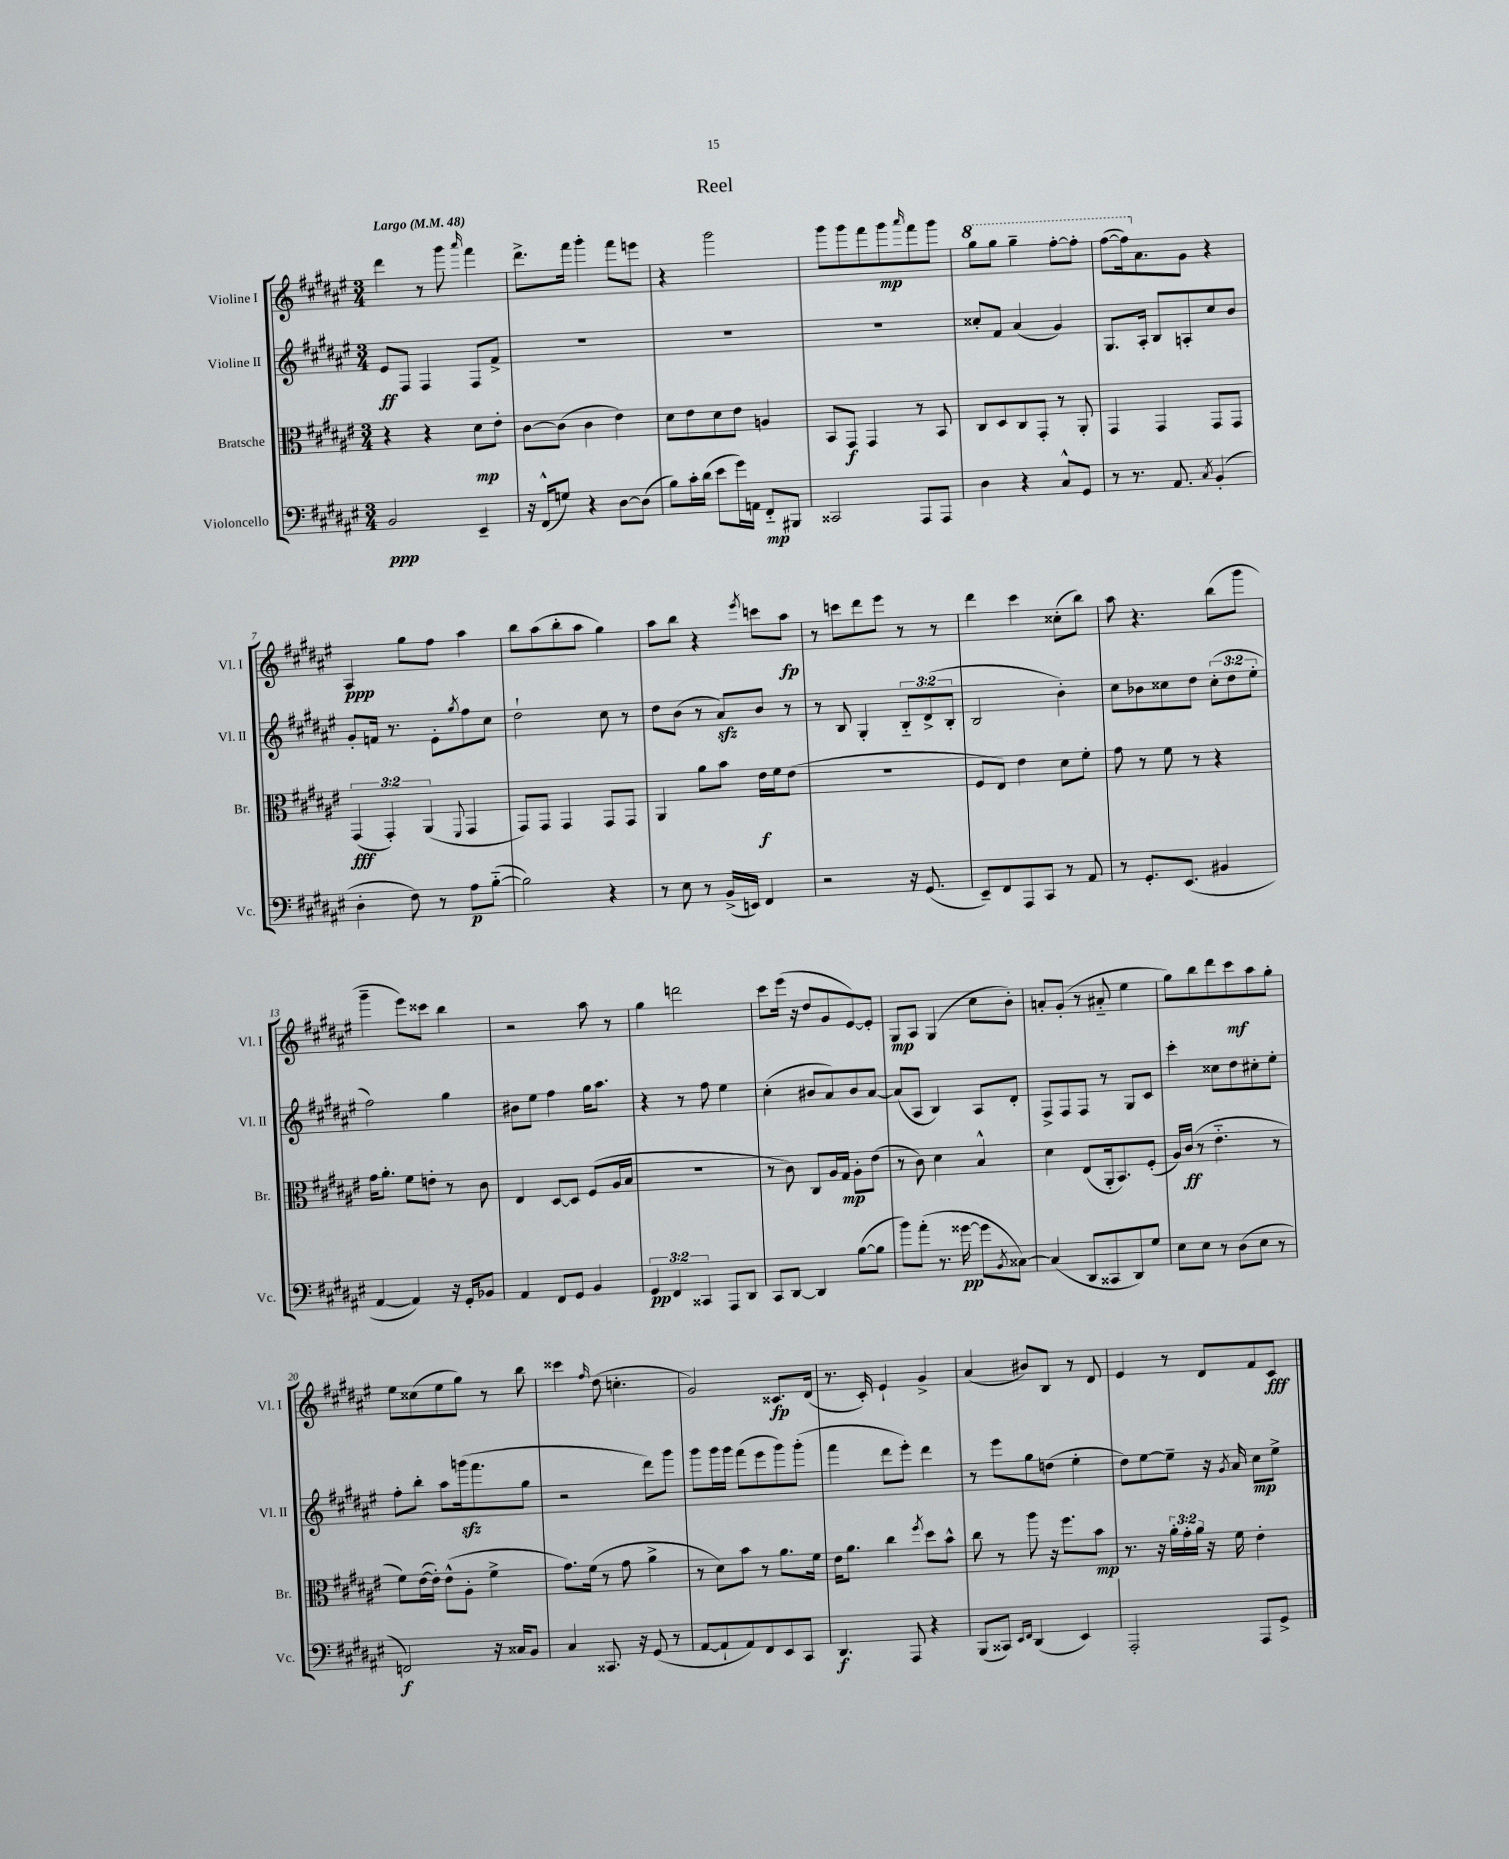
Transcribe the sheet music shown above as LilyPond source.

\header { title = "Reel" }
<<
\new StaffGroup <<
\new Staff = "s0" \with { instrumentName = "Violine I" shortInstrumentName = "Vl. I" } {
    \clef treble \key fis \major \numericTimeSignature \time 3/4 \tempo "Largo" 4 = 48
    dis'''4 r8 gis'''8 \grace { ais'''16 } fis'''4 |
    dis'''8.-> fis'''16 gis'''4-. fis'''8 e'''8 |
    r4 gis'''2 |
    gis'''8 gis'''8 fis'''8 gis'''8\mp \grace { ais'''16 } fis'''8 gis'''8 |
    \ottava #1 gis'''8 gis'''8 gis'''4-- fis'''8~-. fis'''8-. |
    fis'''8~( fis'''16) \ottava #0 ais'8. gis'8 r4 |
    ais4\ppp gis''8 fis''8 ais''4 |
    b''8 ais''8( b''8-. ais''8 gis''4) |
    ais''8 b''8 r4 \acciaccatura { eis'''8 } c'''8 ais''8\fp |
    r8 c'''8 dis'''8 eis'''8 r8 r8 |
    dis'''4 cis'''4 cisis''8-.( b''8) |
    ais''8 r4. b''8( gis'''8 |
    gis'''4-- eis'''8) cisis'''8 b''4 |
    r2 ais''8 r8 |
    gis''4 d'''2 |
    cis'''8 eis'''16( r16 dis''8 gis'8 eis'8~) eis'8-. |
    gis8\mp ais8 gis4( cis''8 b'8-.) |
    a'8-. gis'8-.( r8 ais'8-_ eis''4 |
    gis''8) b''8 dis'''8 cis'''8\mf ais''8 gis''8-. |
    eis''8 cisis''8( eis''8 gis''8) r8 b''8 |
    cisis'''4 \grace { fis''16 } dis''8( c''4.-. |
    gis'2) cisis'8.\fp dis'16( |
    r8. cis'16-.) eis'4-! gis'4-> |
    ais'4( bis'8) b8 r8 dis'8 |
    eis'4 r8 dis'8 fis'8 cis'8\fff \bar "|." |
}
\new Staff = "s1" \with { instrumentName = "Violine II" shortInstrumentName = "Vl. II" } {
    \clef treble \key fis \major \numericTimeSignature \time 3/4 \override Staff.TupletNumber.text = #tuplet-number::calc-fraction-text
    eis'8\ff fis8 fis4 fis8 fis'8-> |
    R2. |
    R2. |
    R2. |
    cisis''8-. fis'8 ais'4( gis'4) |
    gis8. ais16-. b8 a8-. cis''8 b'8 |
    gis'8-. f'16 r8. eis'8-. \acciaccatura { gis''8 } fis''8 cis''8 |
    dis''2-! cis''8 r8 |
    dis''8 b'8( r8 ais'8\sfz) b'8 r8 |
    r8 b8 gis4-. \tuplet 3/2 { b8-_ dis'8->( b8-. } |
    b2 b'4-.) |
    cis''8 bes'8 cisis''8 dis''8 \tuplet 3/2 { cisis''8-.( dis''8 eis''8-. } |
    fis''2) gis''4 |
    bis'8 eis''8 fis''4 gis''16 ais''8. |
    r4 r8 fis''8 eis''4 |
    cis''4-.( bis'8 ais'8) bis'8 ais'8~ |
    ais'8( ais8 b4) ais8 dis'8-. |
    fis8-> fis8 fis8 r8 gis8 cis'8 |
    cis'''4-. cisis''8 dis''8 cis''8-. eis''8-. |
    fis''8-. b''8-. ais''8 g'''16\sfz( fis'''8. gis''8 |
    r2 dis'''8) gis'''8 |
    gis'''8 gis'''16 gis'''16 fis'''8( eis'''8 gis'''8) gis'''8-.( |
    fis'''4 dis'''8 eis'''8-.) dis'''4 |
    r8 eis'''8 gis''8 d''8( eis''4-. |
    dis''8) eis''8~ eis''8-- r16 \acciaccatura { gis'8 } ais'16 cis''8\mp eis''8-> \bar "|." |
}
\new Staff = "s2" \with { instrumentName = "Bratsche" shortInstrumentName = "Br." } {
    \clef alto \key fis \major \numericTimeSignature \time 3/4 \override Staff.TupletNumber.text = #tuplet-number::calc-fraction-text
    r4 r4 dis'8\mp eis'8-. |
    cis'8~ cis'8( cis'4 eis'4) |
    dis'8 eis'8 dis'8 eis'8 a4 |
    b,8 gis,8\f gis,4 r8 b,8 |
    cis8 dis8 cis8 gis,8-. r8 ais,8-. |
    gis,4 gis,4 gis,8 gis,8 |
    \tuplet 3/2 { gis,4\fff( gis,4-.) ais,4( } \appoggiatura { fis,8 } gis,4 |
    gis,8) gis,8 gis,4 gis,8 gis,8 |
    ais,4 ais'8 b'8 eis'16\f fis'16 eis'8( |
    R2. |
    fis8 eis8) eis'4 dis'8 fis'8-. |
    gis'8 r8 fis'8 r8 r4 |
    gis'16 ais'8.-. fis'8 e'8-. r8 cis'8 |
    eis4 dis8~ dis8 fis8( ais16 b16 |
    R2. |
    r8 cis'8) cis8 ais16 gis16\mp ais8-. eis'8( |
    r8 cis'8) dis'4 b4-^ |
    dis'4 eis8( ais,16-. b,8.) fis8-.( |
    ais16) cis'16\ff( r8 eis'4.-_ r8 |
    fis'8) eis'16~( eis'16-.) eis'8-^( ais8-. fis'4-> |
    gis'8.) fis'16( r8 gis'8 ais'4-> |
    r8 dis'8) b'8 r8 ais'8. fis'16 |
    eis'16 ais'8. cis''4 \acciaccatura { fis''8 } dis''8 b'8-^ |
    cis''8 r8 ais''8 r16 fis''8. b'8\mp |
    r8. r16 \tuplet 3/2 { ais'16-. gis'16-. ais'16 } r16 fis'16 eis'4-. \bar "|." |
}
\new Staff = "s3" \with { instrumentName = "Violoncello" shortInstrumentName = "Vc." } {
    \clef bass \key fis \major \numericTimeSignature \time 3/4 \override Staff.TupletNumber.text = #tuplet-number::calc-fraction-text
    b,2\ppp eis,4-- |
    r16 fis,16-^( g8) r4 dis8~ dis8( |
    b8) cis'16-. dis'16( eis'8 gis'16) a,16 fis,8-_\mp bis,,8 |
    cisis,2 ais,,8 ais,,8 |
    dis4 r4 cis8-^ gis,8 |
    r8 r8. ais,8. \acciaccatura { cis8 } b,4-.( |
    dis4-. fis8) r8 ais8\p b8~-_( |
    b2) r4 |
    r8 eis8 r8 b,16->( e,16) fis,4 |
    r2 r16 gis,8.( |
    eis,8--) fis,8 ais,,8 cis,8 r8 ais,8 |
    r8 gis,8.-. eis,8.( bis,4 |
    ais,4~ ais,4) r16 gis,16-. bes,8 |
    ais,4 fis,8 gis,8 b,4 |
    \tuplet 3/2 { gis,4\pp fis,4 cisis,4 } ais,,8 dis,8 |
    cis,8 dis,8~ dis,4 b8~( b8 |
    b'8) ais'8-.( r8. gisis'16~\pp gisis'8 \acciaccatura { b,8 } cisis8~) |
    cisis4( dis,8 cisis,8 dis,8) gis8 |
    eis8 eis8 r8 dis8( eis8 r8 |
    f,2\f) r16 cisis16 b,8 |
    cis4 cisis,8. r16 gis,8( r8 |
    ais,8~ ais,8-! ais,8) fis,8 eis,8 cis,8 |
    dis,4.\f ais,,8 r4 |
    b,,8( cisis,8) \grace { eis,16 fis,16 } dis,4( eis,4) |
    ais,,2-. ais,,8 gis,8-> \bar "|." |
}
>>
>>
